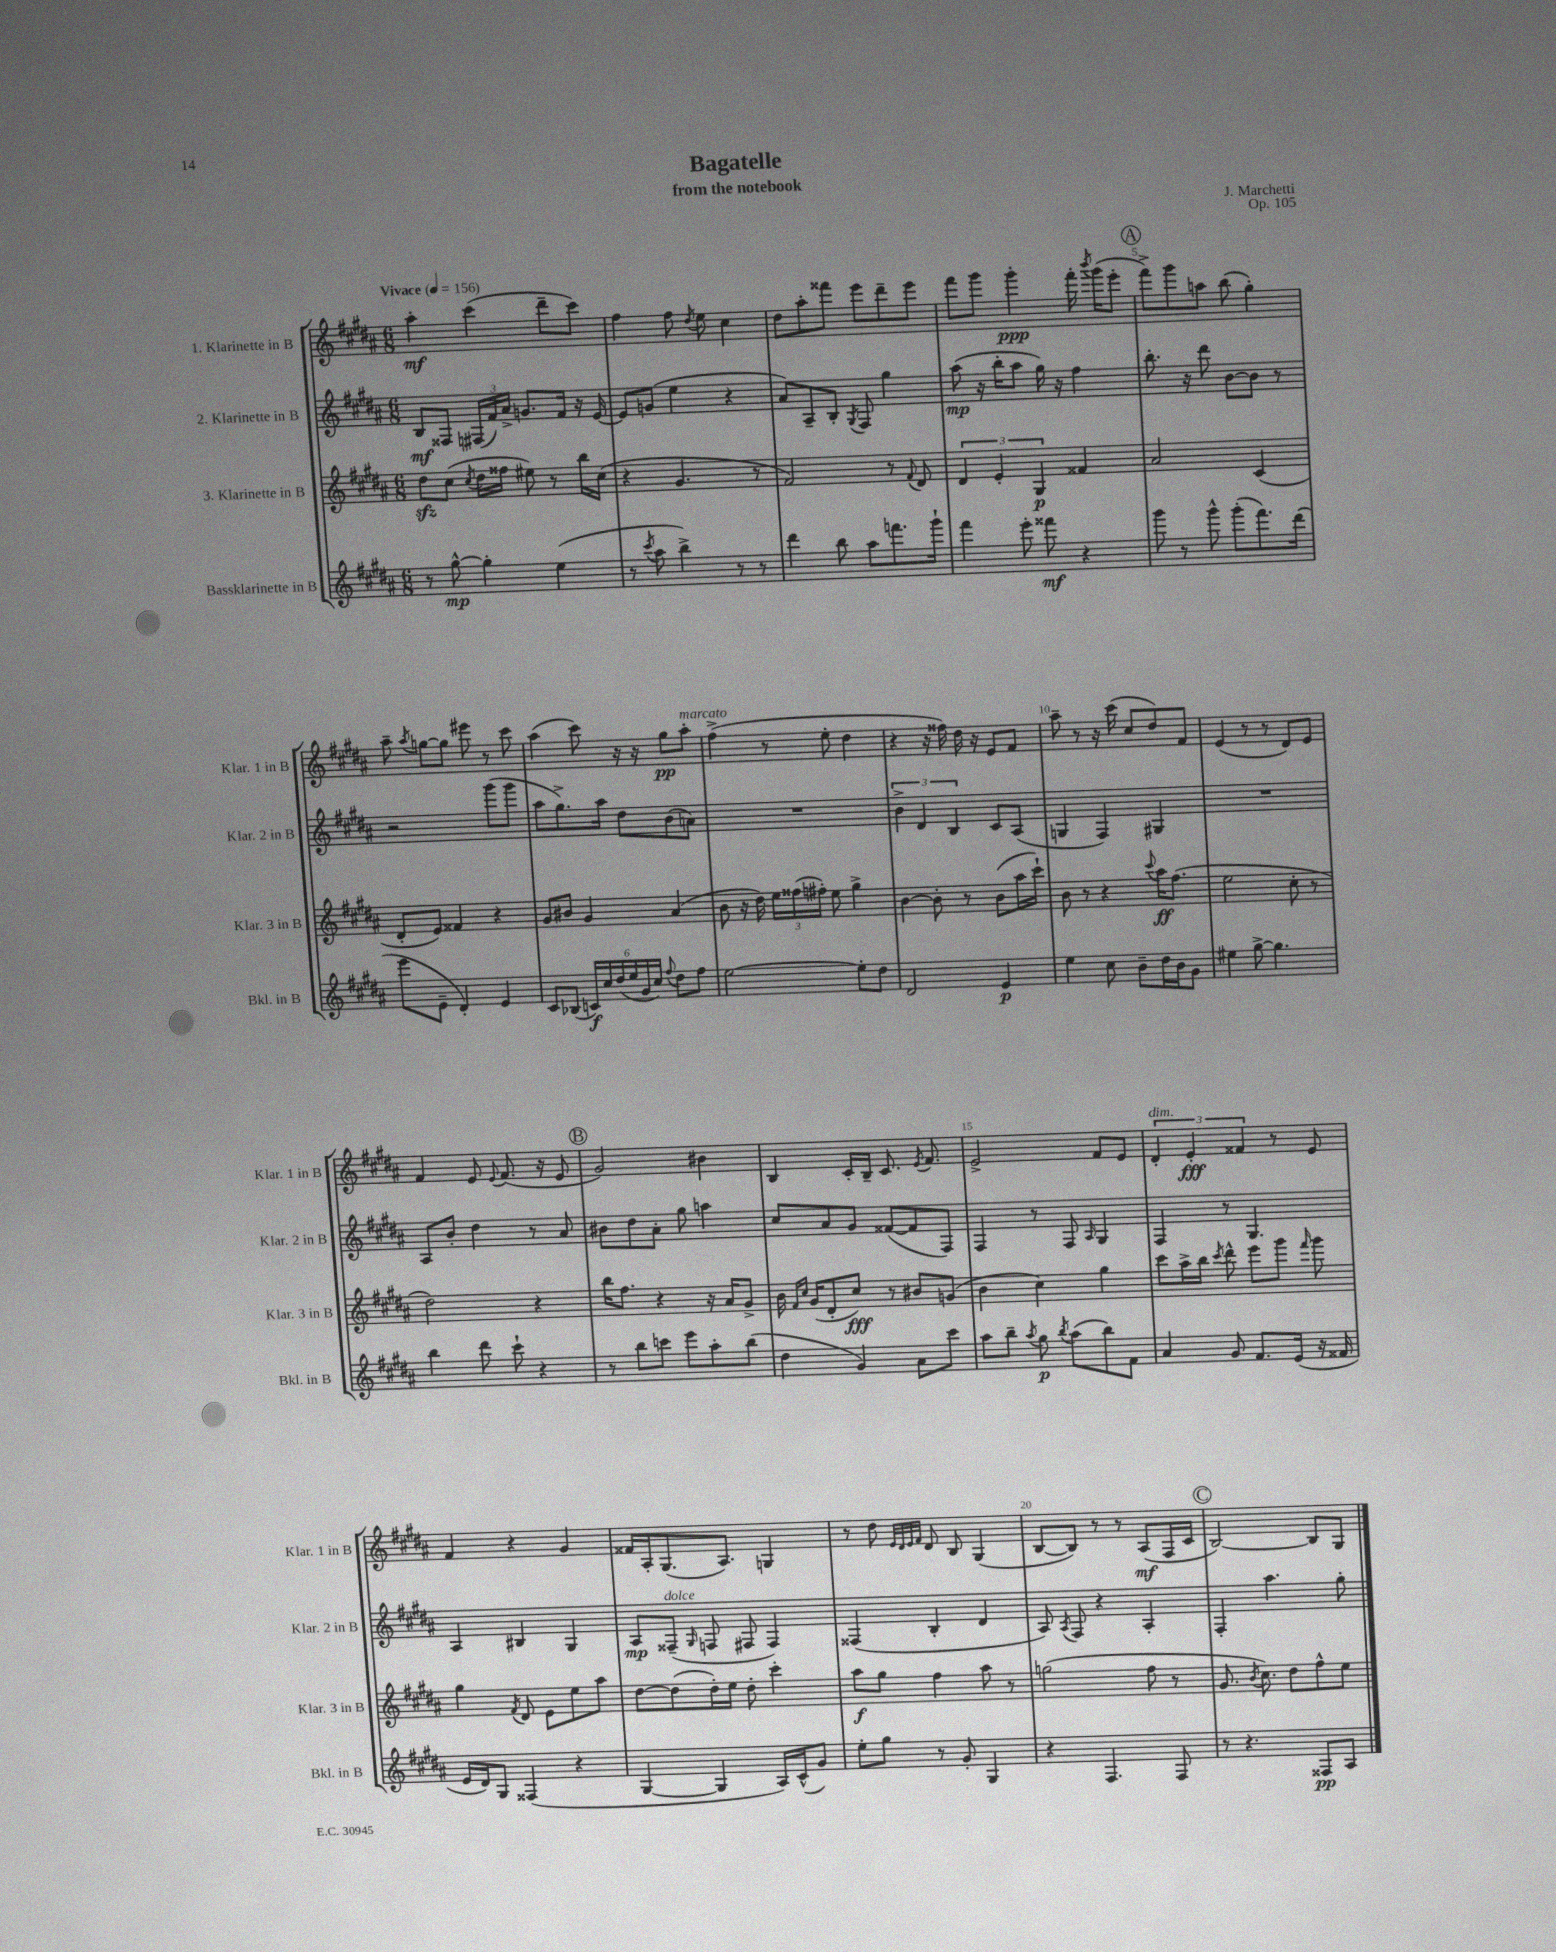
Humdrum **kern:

**kern	**dynam	**kern	**dynam	**kern	**dynam	**kern	**dynam
*part4	*part4	*part3	*part3	*part2	*part2	*part1	*part1
*staff4	*staff4	*staff3	*staff3	*staff2	*staff2	*staff1	*staff1
*I"Bassklarinette in B	*	*I"3. Klarinette in B	*	*I"2. Klarinette in B	*	*I"1. Klarinette in B	*
*I'Bkl. in B	*	*I'Klar. 3 in B	*	*I'Klar. 2 in B	*	*I'Klar. 1 in B	*
*clefG2	*	*clefG2	*	*clefG2	*	*clefG2	*
*k[f#c#g#d#a#]	*	*k[f#c#g#d#a#]	*	*k[f#c#g#d#a#]	*	*k[f#c#g#d#a#]	*
*M6/8	*	*M6/8	*	*M6/8	*	*M6/8	*
*MM156	*	*MM156	*	*MM156	*	*MM156	*
=1	=1	=1	=1	=1	=1	=1	=1
!	!	!	!	!	!	!LO:TX:a:B:t=Vivace	!
8r	.	8dd#zz\L	.	8B/L	mf	4aa#'\	mf
[8gg#^^\	mp	(8cc#\J	.	8F##X/J	.	.	.
.	.	8qcc#/	.	.	.	.	.
4gg#'\]	.	16dd#\LL	.	(24F#X/LL	.	(4ccc#\	.
.	.	.	.	24f#/)	.	.	.
.	.	16ff##X\JJ	.	.	.	.	.
.	.	.	.	24a#^/JJ	.	.	.
.	.	8ee#X\)	.	8.gn/L	.	.	.
(4ee\	.	8r	.	.	.	8ddd#~\L	.
.	.	.	.	16f#/Jk	.	.	.
.	.	16bb\LL	.	16r	.	8ccc#\J)	.
.	.	(16cc#\JJ	.	[16e/	.	.	.
=2	=2	=2	=2	=2	=2	=2	=2
8r	.	4r	.	8e/L]	.	4ff#\	.
8qccc#/	.	.	.	.	.	.	.
8aa#\	.	.	.	(8gn/J	.	.	.
4bb^\)	.	4.g#/	.	4ee\	.	8ff#\	.
.	.	.	.	.	.	8qdd#/	.
.	.	.	.	.	.	8ee\	.
8r	.	.	.	4r	.	4cc#\	.
8r	.	8r	.	.	.	.	.
=3	=3	=3	=3	=3	=3	=3	=3
4ddd#\	.	2f#/)	.	8a#/L)	.	8dd#\L	.
.	.	.	.	8A#~/	.	8aa#'\	.
8bb\	.	.	.	8B'/J	.	8fff##X\J	.
.	.	.	.	8qG#/	.	.	.
8aa#\L	.	.	.	8F#/	.	8eee\L	.
8.fffn\	.	8r	.	4gg#\	.	8ddd#~\	.
.	.	8qqf#/	.	.	.	.	.
.	.	8d#/	.	.	.	8eee\J	.
16ggg#`\Jk	.	.	.	.	.	.	.
=4	=4	=4	=4	=4	=4	=4	=4
4fff#\	.	6d#/	.	(8aa#\	mp	8fff#\L	.
.	.	.	.	16r	.	8ggg#\J	.
.	.	6e'/	.	.	.	.	.
.	.	.	.	16bb'\KL	.	.	.
8eee'\	.	.	.	8aa#\J	.	4ggg#'\	ppp
.	.	6G#/	p	.	.	.	.
8fff##X\	mf	.	.	16gg#\)	.	.	.
.	.	.	.	16r	.	.	.
4r	.	4f##X/	.	4ff#\	.	16fff#'\	.
.	.	.	.	.	.	8qbbb/	.
.	.	.	.	.	.	(16ggg#\KL	.
.	.	.	.	.	.	8eee'\J	.
!!LO:REH:place=s1:t=A
=5	=5	=5	=5	=5	=5	=5	=5
8ggg#\	.	2a#/	.	8.bb'\	.	8fff#^\L)	.
8r	.	.	.	.	.	8ggg#\	.
.	.	.	.	16r	.	.	.
8ggg#^^\	.	.	.	8ddd#\	.	8aan\J	.
(8ggg#'\L	.	.	.	[8b\L	.	(8bb\	.
8.fff#\)	.	(4c#/	.	8b\J]	.	4gg#'\)	.
.	.	.	.	8r	.	.	.
(16ddd#\Jk	.	.	.	.	.	.	.
!!LO:LB:g=z
=6	=6	=6	=6	=6	=6	=6	=6
8eee\L	.	8d#'/L	.	2r	.	8aa#~\	.
.	.	.	.	.	.	8qaa#/	.
8e~\J	.	8e/J)	.	.	.	[8ggn\L	.
4d#'/)	.	4f##X/	.	.	.	8gg\J]	.
.	.	.	.	.	.	8eee#X\	.
4e/	.	4r	.	(8ggg#\L	.	8r	.
.	.	.	.	8ggg#\J	.	8ccc#\	.
=7	=7	=7	=7	=7	=7	=7	=7
8c#/L	.	8g#/L	.	8aa#\L	.	(4aa#\	.
(8B-X/J	.	8b#X/J	.	8.gg#^\)	.	.	.
24cn/LL)	f	4g#/	.	.	.	8ccc#\)	.
24cc#/	.	.	.	.	.	.	.
.	.	.	.	16aa#\Jk	.	.	.
(24dd#/	.	.	.	.	.	.	.
24ee/	.	.	.	8dd#\L	.	16r	.
24g#/	.	.	.	.	.	.	.
.	.	.	.	.	.	16r	.
24cc#/JJ)	.	.	.	.	.	.	.
8qqff#/	.	.	.	.	.	.	.
8dd#\L	.	(4a#/	.	(8b\	.	8gg#\L	pp
!	!	!	!	!	!	!LO:TX:a:i:t=marcato	!
8ff#\J	.	.	.	8an\J)	.	8aa#'\J	.
=8	=8	=8	=8	=8	=8	=8	=8
[2ee\	.	8b\	.	2.r	.	(4ff#^\	.
.	.	16r	.	.	.	.	.
.	.	16dd#\)	.	.	.	.	.
.	.	24ee\LL	.	.	.	8r	.
.	.	(24ff##X\	.	.	.	.	.
.	.	24ff#X'\JJ)	.	.	.	.	.
.	.	8ee\	.	.	.	8ee'\	.
8ee'\L]	.	4gg#^\	.	.	.	4dd#\	.
8dd#\J	.	.	.	.	.	.	.
=9	=9	=9	=9	=9	=9	=9	=9
2d#/	.	[4b\	.	6b^\	.	4r	.
.	.	.	.	6d#/	.	.	.
.	.	8b'\]	.	.	.	16r	.
.	.	.	.	.	.	16ff##X\)	.
.	.	.	.	6B/	.	.	.
.	.	8r	.	.	.	16dd#\	.
.	.	.	.	.	.	16r	.
4e/	p	(8b\L	.	8c#/L	.	8e/L	.
.	.	16aa#\L	.	(8A#/J	.	8f#/J	.
.	.	16ccc#`\JJ)	.	.	.	.	.
=10	=10	=10	=10	=10	=10	=10	=10
4ee\	.	8b\	.	4Gn/	.	8aa#~\	.
.	.	8r	.	.	.	8r	.
8cc#\	.	4r	.	4F#/)	.	16r	.
.	.	.	.	.	.	(16ccc#\	.
8b~\L	.	.	.	.	.	8cc#/L	.
.	.	8qqccc#/	.	.	.	.	.
16dd#\L	.	16aa#\KL	ff	4G#X/	.	8dd#/)	.
16b\J	.	(8.ff#\J	.	.	.	.	.
8g#\J	.	.	.	.	.	8f#/J	.
=11	=11	=11	=11	=11	=11	=11	=11
4ee#X\	.	2ee\	.	2.r	.	(4e/	.
[8gg#^\	.	.	.	.	.	8r	.
4.gg#\]	.	.	.	.	.	8r	.
.	.	8cc#'\	.	.	.	8d#/L)	.
.	.	8r	.	.	.	8e/J	.
!!LO:LB:g=z
=12	=12	=12	=12	=12	=12	=12	=12
4bb\	.	2dd#\)	.	8A#/L	.	4f#/	.
.	.	.	.	8b'/J	.	.	.
8ddd#\	.	.	.	4dd#\	.	8e/	.
.	.	.	.	.	.	8qqe/	.
8ccc#`\	.	.	.	.	.	(8.f#/	.
4r	.	4r	.	8r	.	.	.
.	.	.	.	.	.	16r	.
.	.	.	.	8a#/	.	8e/	.
!!LO:REH:place=s1:t=B
=13	=13	=13	=13	=13	=13	=13	=13
8r	.	16bb\KL	.	8b#X\L	.	2g#/)	.
.	.	8.ff#\J	.	.	.	.	.
8bb\L	.	.	.	8dd#\	.	.	.
8cccn\J	.	4r	.	8a#'\J	.	.	.
8eee\L	.	.	.	8gg#\	.	.	.
8aa#'\	.	16r	.	4aan\	.	4b#X\	.
.	.	16a#/KL	.	.	.	.	.
(8bb\J	.	8g#^/J	.	.	.	.	.
=14	=14	=14	=14	=14	=14	=14	=14
4dd#\	.	16b\	.	8cc#/L	.	4B/	.
.	.	16qqf#/LL	.	.	.	.	.
.	.	16qqcc#/JJ	.	.	.	.	.
.	.	(16g#/KL	.	.	.	.	.
.	.	8d#'/	.	8a#/	.	.	.
4g#/)	.	8cc#/J)	fff	8g#/J	.	16c#'/LL	.
.	.	.	.	.	.	16B~/JJ	.
.	.	8r	.	([8f##X/L	.	8.c#/	.
8a#\L	.	8b#X/L	.	8f##/]	.	.	.
.	.	.	.	.	.	8qe/	.
.	.	.	.	.	.	8.f#/	.
8ccc#\J	.	(8gn/J	.	8F#/J)	.	.	.
=15	=15	=15	=15	=15	=15	=15	=15
8aa#\L	.	4b\	.	4F#/	.	2e^/	.
8bb~\J	.	.	.	.	.	.	.
8qaa#/	.	.	.	.	.	.	.
8gg#\	p	4cc#\)	.	8r	.	.	.
8qbb/	.	.	.	.	.	.	.
(8aa#\L	.	.	.	8F#/	.	.	.
.	.	.	.	16qqA#/	.	.	.
8bb\)	.	4gg#\	.	4G#/	.	8f#/L	.
8f#\J	.	.	.	.	.	8e/J	.
=16	=16	=16	=16	=16	=16	=16	=16
!	!	!	!	!	!	!LO:TX:a:i:t=dim.	!
4a#/	.	8ccc#\L	.	4F#/	.	6d#'/	.
.	.	16aa#^\L	.	.	.	.	.
.	.	.	.	.	.	6e'/	fff
.	.	16bb\JJ	.	.	.	.	.
.	.	8qccc#/	.	.	.	.	.
8g#/	.	8ddd#^^\	.	8r	.	.	.
.	.	.	.	.	.	6f##X/	.
8.f#/L	.	8eee\L	.	4.G#/	.	.	.
.	.	8ggg#\J	.	.	.	8r	.
(16e/Jk	.	.	.	.	.	.	.
.	.	16qqfff#/	.	.	.	.	.
16r	.	8ggg#\	.	.	.	8e/	.
16f##X/	.	.	.	.	.	.	.
!!LO:LB:g=z
=17	=17	=17	=17	=17	=17	=17	=17
16e/LL	.	4gg#\	.	4A#/	.	4f#/	.
16d#/J)	.	.	.	.	.	.	.
8G#/J	.	.	.	.	.	.	.
.	.	8qf#/	.	.	.	.	.
(4F##X/	.	8d#/	.	4B#X/	.	4r	.
.	.	8e\L	.	.	.	.	.
4r	.	8ee\	.	4G#/	.	4g#/	.
.	.	8aa#\J	.	.	.	.	.
=18	=18	=18	=18	=18	=18	=18	=18
[4G#/	.	[8dd#\L	.	8A#/L	mp	16f##X/LL	.
.	.	.	.	.	.	16A#'/J	.
!	!	!	!	!LO:TX:a:i:t=dolce	!	!	!
.	.	(8dd#\]	.	(8F##X~/J	.	(8.G#/	.
.	.	.	.	16qqG#/	.	.	.
4G#/]	.	16dd#'\L)	.	8Fn/	.	.	.
.	.	16ee\JJ	.	.	.	8.A#/J)	.
.	.	8dd#'\	.	8F#X/	.	.	.
16A#/LL)	.	4ccc#'\	.	4F#/)	.	4Gn/	.
(16c#^^/J	.	.	.	.	.	.	.
8g#/J)	.	.	.	.	.	.	.
=19	=19	=19	=19	=19	=19	=19	=19
8ee'\L	.	8aa#\L	f	(4F##X/	.	8r	.
8gg#\J	.	8gg#\J	.	.	.	8dd#\	.
.	.	.	.	.	.	32qqe/LLL	.
.	.	.	.	.	.	32qqd#/	.
.	.	.	.	.	.	32qqe/	.
.	.	.	.	.	.	32qqf#/JJJ	.
8r	.	4ff#\	.	4B'/	.	8d#/	.
8g#'/	.	.	.	.	.	8B/	.
4G#/	.	8aa#\	.	4d#/	.	(4G#/	.
.	.	8r	.	.	.	.	.
=20	=20	=20	=20	=20	=20	=20	=20
4r	.	(2ggn\	.	8A#/)	.	[8B/L	.
.	.	.	.	8qA#/	.	.	.
.	.	.	.	8F#/	.	8B/J])	.
4.F#/	.	.	.	4r	.	8r	.
.	.	.	.	.	.	8r	.
.	.	8ff#\	.	4A#'/	.	(8A#/L	mf
8F#/	.	8r	.	.	.	16F#/L	.
.	.	.	.	.	.	16c#/JJ	.
!!LO:REH:place=s1:t=C
=21	=21	=21	=21	=21	=21	=21	=21
8r	.	8.g#/	.	4F#'/	.	[2B/)	.
4.r	.	.	.	.	.	.	.
.	.	8qb/	.	.	.	.	.
.	.	8.cc#\)	.	.	.	.	.
.	.	.	.	4.aa#\	.	.	.
.	.	8dd#\L	.	.	.	.	.
8F##X/L	pp	8ff#^^\	.	.	.	8B/L]	.
8A#/J	.	8ee\J	.	8gg#'\	.	8G#/J	.
==	==	==	==	==	==	==	==
*-	*-	*-	*-	*-	*-	*-	*-
